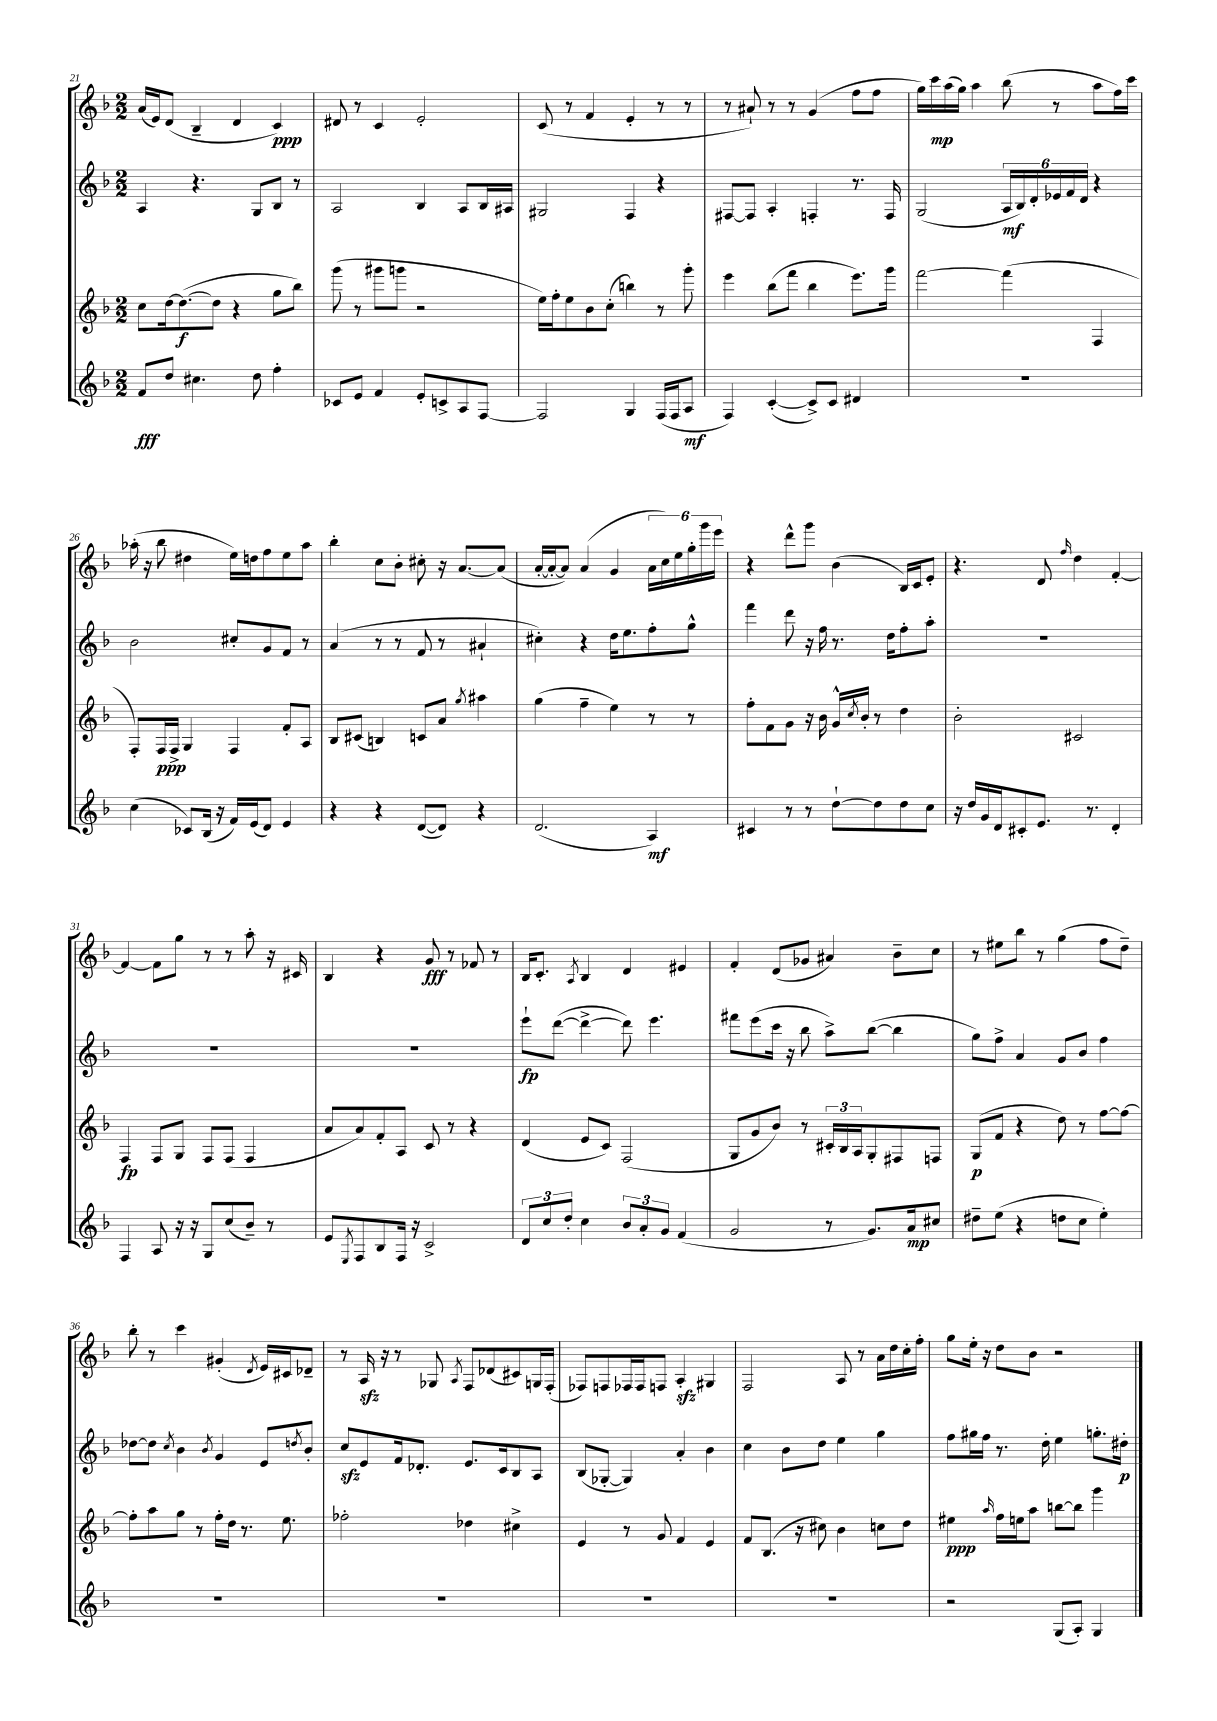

**kern	**dynam	**kern	**dynam	**kern	**dynam	**kern	**dynam
*part4	*part4	*part3	*part3	*part2	*part2	*part1	*part1
*staff4	*staff4	*staff3	*staff3	*staff2	*staff2	*staff1	*staff1
*clefG2	*	*clefG2	*	*clefG2	*	*clefG2	*
*k[b-]	*	*k[b-]	*	*k[b-]	*	*k[b-]	*
*M2/2	*	*M2/2	*	*M2/2	*	*M2/2	*
=21	=21	=21	=21	=21	=21	=21	=21
8f/L	fff	8cc\L	.	4A/	.	(16a/LL	.
.	.	.	.	.	.	16e/J)	.
8dd/J	.	[16dd\k	.	.	.	(8d/J	.
.	.	(8.dd\_	f	.	.	.	.
4.cc#X\	.	.	.	4.r	.	4B-~/	.
.	.	8dd\J]	.	.	.	.	.
.	.	4r	.	.	.	4d/	.
8dd\	.	.	.	8G/L	.	.	.
4ff'\	.	8gg\L	.	8B-/J	.	4c/)	ppp
.	.	8bb-\J)	.	8r	.	.	.
=22	=22	=22	=22	=22	=22	=22	=22
8c-X/L	.	(8ggg\	.	2A/	.	8d#X/	.
8e/J	.	8r	.	.	.	8r	.
4f/	.	8ggg#X\L	.	.	.	4c/	.
.	.	8gggn\J	.	.	.	.	.
8e'/L	.	2r	.	4B-/	.	2e'/	.
8cn^/	.	.	.	.	.	.	.
8A/	.	.	.	8A/L	.	.	.
[8F/J	.	.	.	16B-/L	.	.	.
.	.	.	.	16A#X/JJ	.	.	.
=23	=23	=23	=23	=23	=23	=23	=23
2F/]	.	16ee\LL)	.	2G#X/	.	(8c/	.
.	.	16ff'\J	.	.	.	.	.
.	.	8ee\	.	.	.	8r	.
.	.	8b-\	.	.	.	4f/	.
.	.	(8cc'\J	.	.	.	.	.
4G/	.	4bbn\)	.	4F/	.	4e'/	.
(16F/LL	.	8r	.	4r	.	8r	.
16F/J	.	.	.	.	.	.	.
8A/J	mf	8ggg'\	.	.	.	8r	.
=24	=24	=24	=24	=24	=24	=24	=24
4F/)	.	4eee\	.	[8F#X/L	.	8r	.
.	.	.	.	8F#/J]	.	8a#X`/)	.
([4c'/	.	(8bb-\L	.	4A'/	.	8r	.
.	.	8fff\J	.	.	.	8r	.
8c^/L])	.	4bb-\	.	4Fn'/	.	(4g/	.
8c/J	.	.	.	.	.	.	.
4d#X/	.	8.eee\L)	.	8.r	.	8ff\L	.
.	.	.	.	.	.	8ff\J	.
.	.	16ggg\Jk	.	16F/	.	.	.
=25	=25	=25	=25	=25	=25	=25	=25
1r	.	[2fff\	.	(2G/	.	16gg\LL)	.
.	.	.	.	.	.	16ccc\	mp
.	.	.	.	.	.	(16aa\	.
.	.	.	.	.	.	16gg\JJ)	.
.	.	.	.	.	.	4aa\	.
.	.	(4fff\]	.	24A/LL	mf	(8bb-\	.
.	.	.	.	24B-/)	.	.	.
.	.	.	.	24d'/	.	.	.
.	.	.	.	24e-X/	.	8r	.
.	.	.	.	24f/	.	.	.
.	.	.	.	24d/JJ	.	.	.
.	.	4F/	.	4r	.	8aa\L	.
.	.	.	.	.	.	16ff\L)	.
.	.	.	.	.	.	16ccc\JJ	.
!!LO:LB:g=z
=26	=26	=26	=26	=26	=26	=26	=26
(4cc\	.	8F'/L)	.	2b-\	.	(16aa-X'\	.
.	.	.	.	.	.	16r	.
.	.	16F/L	ppp	.	.	8bb-\	.
.	.	16F^/JJ	.	.	.	.	.
8c-X/L)	.	4G/	.	.	.	4dd#X\	.
(16B-/Jk	.	.	.	.	.	.	.
16r	.	.	.	.	.	.	.
16f/LL)	.	4F/	.	8cc#X'/L	.	16ee\LL)	.
(16e/J	.	.	.	.	.	16ddn\J	.
8d/J)	.	.	.	8g/	.	8ff\	.
4e/	.	8f'/L	.	8f/J	.	8ee\	.
.	.	8A/J	.	8r	.	8aa-\J	.
=27	=27	=27	=27	=27	=27	=27	=27
4r	.	8B-/L	.	(4a/	.	4bb-'\	.
.	.	(8c#X/J	.	.	.	.	.
4r	.	4Bn/)	.	8r	.	8cc\L	.
.	.	.	.	8r	.	8b-'\J	.
([8d/L	.	8cn/L	.	8f/	.	8cc#X'\	.
8d/J])	.	8a/J	.	8r	.	16r	.
.	.	.	.	.	.	[8.a/L	.
.	.	8qgg/	.	.	.	.	.
4r	.	4aa#X\	.	4a#X`/	.	.	.
.	.	.	.	.	.	(8a/J]	.
=28	=28	=28	=28	=28	=28	=28	=28
(2.d/	.	(4gg\	.	4cc#X'\)	.	[16a'/LL	.
.	.	.	.	.	.	16a'/J_	.
.	.	.	.	.	.	8a/J])	.
.	.	4ff~\	.	4r	.	(4a/	.
.	.	4ee\)	.	16dd\KL	.	4g/	.
.	.	.	.	8.ee\	.	.	.
4A/)	mf	8r	.	8ff'\	.	24a\LL	.
.	.	.	.	.	.	24cc\)	.
.	.	.	.	.	.	24ee\	.
.	.	8r	.	8gg^^\J	.	24gg'\	.
.	.	.	.	.	.	24ggg\	.
.	.	.	.	.	.	24eee\JJ	.
=29	=29	=29	=29	=29	=29	=29	=29
4c#X/	.	8ff'\L	.	4fff\	.	4r	.
.	.	8f\	.	.	.	.	.
8r	.	8g\J	.	8ddd\	.	8ddd^^\L	.
8r	.	16r	.	16r	.	8ggg\J	.
.	.	16b-\	.	16ff\	.	.	.
[8dd`\L	.	16g^^/LL	.	8.r	.	(4b-\	.
.	.	8qcc/	.	.	.	.	.
.	.	16b-'/JJ	.	.	.	.	.
8dd\]	.	8r	.	.	.	.	.
.	.	.	.	16dd\KL	.	.	.
8dd\	.	4dd\	.	8ff'\	.	16B-/LL)	.
.	.	.	.	.	.	16c/J	.
8cc\J	.	.	.	8aa'\J	.	8e'/J	.
=30	=30	=30	=30	=30	=30	=30	=30
16r	.	2b-'\	.	1r	.	4.r	.
16dd/LL	.	.	.	.	.	.	.
16g/	.	.	.	.	.	.	.
16d/J	.	.	.	.	.	.	.
8c#X'/	.	.	.	.	.	.	.
8.e/J	.	.	.	.	.	8d/	.
.	.	.	.	.	.	16qqff/	.
.	.	2c#X/	.	.	.	4dd\	.
8.r	.	.	.	.	.	.	.
4d'/	.	.	.	.	.	[4f'/	.
!!LO:LB:g=z
=31	=31	=31	=31	=31	=31	=31	=31
4F/	.	4F/	fp	1r	.	4f/_	.
8A/	.	8F/L	.	.	.	8f\L]	.
16r	.	8G/J	.	.	.	8gg\J	.
16r	.	.	.	.	.	.	.
8G/L	.	8F/L	.	.	.	8r	.
(8cc/	.	(8F/J	.	.	.	8r	.
8b-~/J)	.	4F/	.	.	.	8aa'\	.
8r	.	.	.	.	.	16r	.
.	.	.	.	.	.	16c#X/	.
=32	=32	=32	=32	=32	=32	=32	=32
8e/L	.	8a/L	.	1r	.	4B-/	.
8qE/	.	.	.	.	.	.	.
8F/	.	8a/)	.	.	.	.	.
8B-/	.	8f'/	.	.	.	4r	.
16F/Jk	.	8A/J	.	.	.	.	.
16r	.	.	.	.	.	.	.
2c^/	.	8c/	.	.	.	8g/	fff
.	.	8r	.	.	.	8r	.
.	.	4r	.	.	.	8f-X/	.
.	.	.	.	.	.	8r	.
=33	=33	=33	=33	=33	=33	=33	=33
12d/L	.	(4d/	.	8eee`\L	fp	16B-/KL	.
.	.	.	.	.	.	8.c'/J	.
12cc/	.	.	.	.	.	.	.
.	.	.	.	([8ddd\J	.	.	.
12dd'/J	.	.	.	.	.	.	.
.	.	.	.	.	.	8qA/	.
4cc\	.	8e/L	.	4ddd^\_	.	4B-/	.
.	.	8c/J)	.	.	.	.	.
12b-/L	.	(2F/	.	8ddd\])	.	4d/	.
12a'/	.	.	.	.	.	.	.
.	.	.	.	4.eee\	.	.	.
12g/J	.	.	.	.	.	.	.
(4f/	.	.	.	.	.	4e#X/	.
=34	=34	=34	=34	=34	=34	=34	=34
2g/	.	8G/L	.	8fff#X\L	.	4f'/	.
.	.	8g/	.	(8eee\	.	.	.
.	.	8b-/J)	.	16ccc\Jk	.	(8d/L	.
.	.	.	.	16r	.	.	.
.	.	8r	.	8bb-\	.	8g-X/J	.
8r	.	24c#X'/LL	.	8aa^\L)	.	4a#X/)	.
.	.	24B-/	.	.	.	.	.
.	.	24A/J	.	.	.	.	.
8.g/L)	.	8G'/	.	([8bb-\J	.	.	.
.	.	8F#X/	.	4bb-\]	.	8b-~\L	.
16a/k	mp	.	.	.	.	.	.
8cc#X/J	.	8Fn/J	.	.	.	8cc\J	.
=35	=35	=35	=35	=35	=35	=35	=35
8dd#X~\L	.	(8G/L	p	8gg\L)	.	8r	.
(8ee\J	.	8f/J	.	8ff^\J	.	8ee#X\L	.
4r	.	4r	.	4a/	.	8bb-\J	.
.	.	.	.	.	.	8r	.
8ddn\L	.	8dd\)	.	8g/L	.	(4gg\	.
8cc\J	.	8r	.	8b-/J	.	.	.
4ee'\)	.	[8ff\L	.	4ff\	.	8ff\L	.
.	.	8ff\J_	.	.	.	8dd~\J)	.
!!LO:LB:g=z
=36	=36	=36	=36	=36	=36	=36	=36
1r	.	8ff'\L]	.	[8dd-X\L	.	8bb-'\	.
.	.	8aa\	.	8dd-\J]	.	8r	.
.	.	.	.	8qcc/	.	.	.
.	.	8gg\J	.	4b-\	.	4ccc\	.
.	.	8r	.	.	.	.	.
.	.	.	.	8qb-/	.	.	.
.	.	16ff'\LL	.	4g/	.	(4g#X'/	.
.	.	16dd\JJ	.	.	.	.	.
.	.	8.r	.	.	.	.	.
.	.	.	.	.	.	8qd/	.
.	.	.	.	8e/L	.	16e/LL)	.
.	.	8.ee\	.	.	.	16c#X/J	.
.	.	.	.	8qddn/	.	.	.
.	.	.	.	8b-'/J	.	8d-X~/J	.
=37	=37	=37	=37	=37	=37	=37	=37
1r	.	2ff-X'\	.	8cczz/L	.	8r	.
.	.	.	.	8e/	.	16Azz/	.
.	.	.	.	.	.	16r	.
.	.	.	.	16f/k	.	8r	.
.	.	.	.	8.d-X'/J	.	.	.
.	.	.	.	.	.	8G-X/	.
.	.	.	.	.	.	8qA/	.
.	.	4dd-X\	.	8.e/L	.	8F/L	.
.	.	.	.	.	.	(8d-X/	.
.	.	.	.	16c/k	.	.	.
.	.	4cc#X^\	.	8B-/	.	8c#X/)	.
.	.	.	.	8A/J	.	16Gn/L	.
.	.	.	.	.	.	(16F'/JJ	.
=38	=38	=38	=38	=38	=38	=38	=38
1r	.	4e/	.	(8B-/L	.	8F-X/L)	.
.	.	.	.	[8G-X'/J	.	8Fn/	.
.	.	8r	.	4G-/])	.	16F-X/L	.
.	.	.	.	.	.	16F-/J	.
.	.	8g/	.	.	.	8Fn/J	.
.	.	4f/	.	4a'/	.	4Azz'/	.
.	.	4e/	.	4b-\	.	4G#X/	.
=39	=39	=39	=39	=39	=39	=39	=39
1r	.	8f/L	.	4cc\	.	2F/	.
.	.	(8.B-/J	.	.	.	.	.
.	.	.	.	8b-\L	.	.	.
.	.	16r	.	.	.	.	.
.	.	8cc#X\)	.	8dd\J	.	.	.
.	.	4b-\	.	4ee\	.	8A/	.
.	.	.	.	.	.	8r	.
.	.	8ccn\L	.	4gg\	.	16a\LL	.
.	.	.	.	.	.	16dd\	.
.	.	8dd\J	.	.	.	16cc'\	.
.	.	.	.	.	.	16ff'\JJ	.
=40	=40	=40	=40	=40	=40	=40	=40
2r	.	4ee#X\	ppp	8ff\L	.	8gg\L	.
.	.	.	.	16gg#X\L	.	16ee'\Jk	.
.	.	.	.	16ff\JJ	.	16r	.
.	.	16qqaa/	.	.	.	.	.
.	.	16ff\LL	.	8.r	.	8dd\L	.
.	.	16een\J	.	.	.	.	.
.	.	8aa\J	.	.	.	8b-\J	.
.	.	.	.	16dd'\	.	.	.
(8G/L	.	[8bbn\L	.	4ee\	.	2r	.
8A'/J)	.	8bb\J]	.	.	.	.	.
4G/	.	4ggg\	.	8.ggn'\L	.	.	.
.	.	.	.	16dd#X'\Jk	p	.	.
==	==	==	==	==	==	==	==
*-	*-	*-	*-	*-	*-	*-	*-
